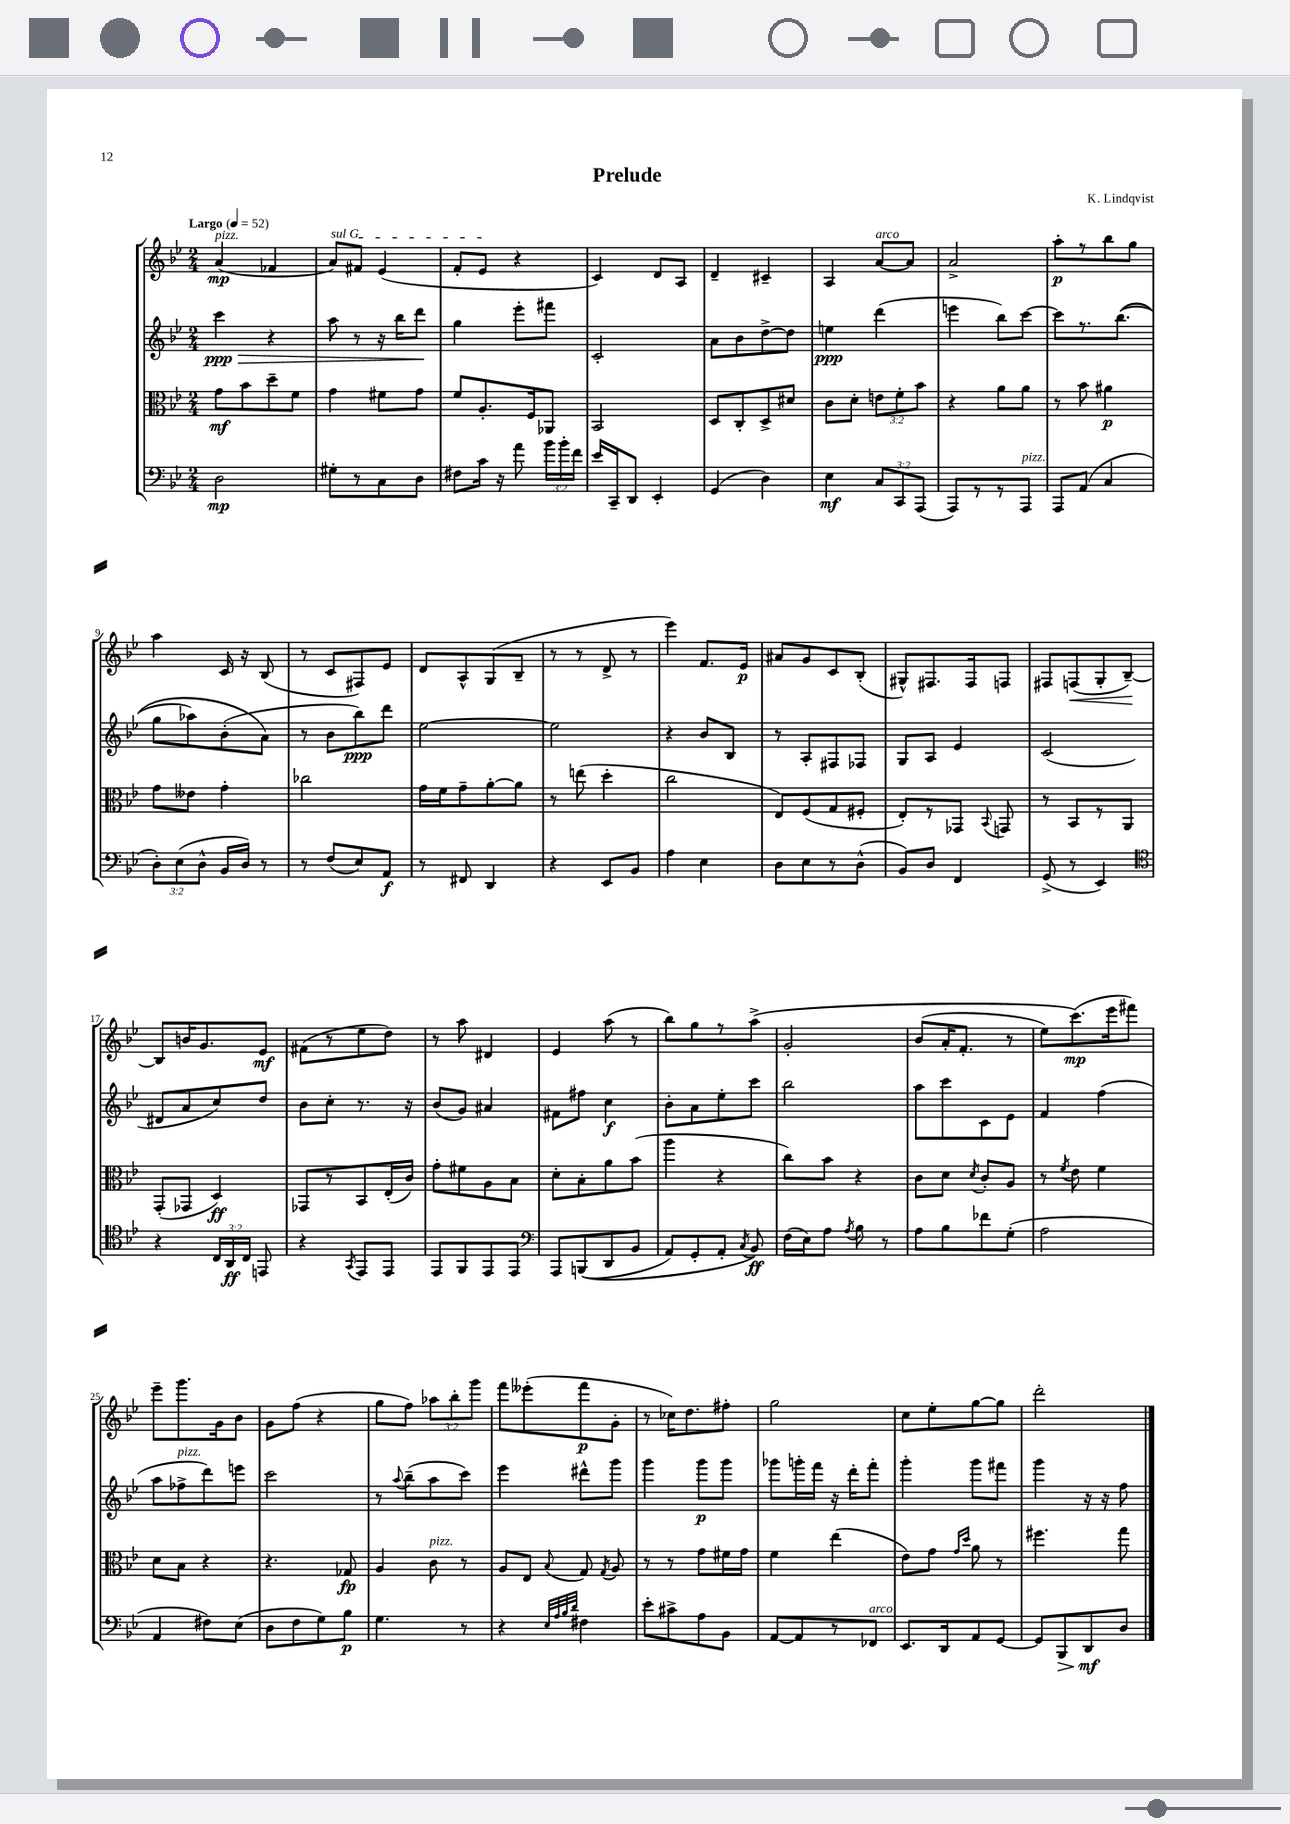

**kern	**kern	**kern	**kern
*staff4	*staff3	*staff2	*staff1
*clefF4	*clefC3	*clefG2	*clefG2
*k[b-e-]	*k[b-e-]	*k[b-e-]	*k[b-e-]
*M2/4	*M2/4	*M2/4	*M2/4
*MM52	*MM52	*MM52	*MM52
2D	8g	4ccc	(4a
.	8b-	.	.
.	8dd~	4r	4f-
.	8f	.	.
=	=	=	=
8G#'	4g	8aa	8a)
8r	.	8r	8f#
8C	8f#	16r	(4e-
.	.	16bb-	.
8D	8g	8ddd	.
=	=	=	=
8F#	8f	4gg	8f'
16c	8.A'	.	8e-
16r	.	.	.
8a	.	8eee-'	4r
.	16F	.	.
24b-	8AA-	8fff#	.
24b-'	.	.	.
24f	.	.	.
=	=	=	=
16e-	2BB-	2c'	4c)
16CC~	.	.	.
8DD	.	.	.
4EE-'	.	.	8d
.	.	.	8A
=	=	=	=
(4GG	8D	8a	4d~
.	8C'	8b-	.
4D)	8D^	[8dd^	4c#~
.	8d#	8dd]	.
=	=	=	=
4E-	8c	4ee	4A
.	8d'	.	.
12C	12e	(4ddd	[8a
12CC	12f'	.	.
.	.	.	8a]
(12AAA	12b-	.	.
=	=	=	=
8AAA)	4r	4eee	2a^
8r	.	.	.
8r	8a	8bb-)	.
8AAA	8a	[8ccc	.
=	=	=	=
8AAA	8r	8ccc]	8aa'
(8AA	8b-	8.r	8r
4C	4a#	.	8bb-
.	.	&((8.bb-	.
.	.	.	8gg
=	=	=	=
12D')	8g	8gg	4aa
(12E-	.	.	.
.	8e--	8aa-)	.
12D^^	.	.	.
16BB-	4g'	(8b-'	16c
16D)	.	.	16r
8r	.	8a&)	(8B-
=	=	=	=
8r	2cc-	8r	8r
(8F	.	8b-	8c
8E-)	.	8bb-)	8F#)
8AA	.	8ddd	8e-
=	=	=	=
8r	16g	[2ee-	8d
.	16f	.	.
8FF#	8g~	.	8A^^
4DD	[8a'	.	(8G
.	8a]	.	8B-~
=	=	=	=
4r	8r	2ee-]	8r
.	(8ee	.	8r
8EE-	4dd'	.	8d^
8BB-	.	.	8r
=	=	=	=
4A	2cc	4r	4eee-)
4E-	.	8b-	8.f
.	.	8B-	.
.	.	.	16e-
=	=	=	=
8D	8E-)	8r	8a#
8E-	(8F	8A'	8g
8r	8G	8F#	8c
(8D^^	8F#'	8F-	(8B-'
=	=	=	=
8BB-)	8E-')	8G	8G#^^)
8D	8r	8A	8.F#
4FF	8GG-	4e-	.
.	.	.	16F#
.	8qqBB-	.	.
.	8GG	.	8F
=	=	=	=
(8GG^	8r	(2c	8F#
8r	8BB-	.	(8F
4EE-)	8r	.	8G'
.	8AA	.	[8B-~)
=	=	=	=
*clefC4	*	*	*
4r	(8GG'	8d#	8B-]
.	8GG-	8a	16b
.	.	.	8.g
24C	4D)	8cc)	.
24AA	.	.	.
24C	.	.	.
8EE	.	8dd	8e-
=	=	=	=
4r	8GG-	8b-	(8f#
.	8r	8cc'	8r
8qGG	.	.	.
8EE-	8BB-	8.r	8ee-
8EE-	(16E-'	.	8dd)
.	16c)	16r	.
=	=	=	=
8EE-	8g'	(8b-	8r
8FF	8f#	8g)	8aa
8EE-	8A	4a#	4d#
8EE-	8B-	.	.
=	=	=	=
*clefF4	*	*	*
8AAA	8d'	8f#	4e-
&((8BBB	8B-'	8ff#	.
8DD	8a	4cc	(8aa
8BB-	(8b-	.	8r
=	=	=	=
8AA)	4aa	8b-'	8bb-)
8GG'	.	8a	8gg
8AA'	4r	8ee-'	8r
8qC	.	.	.
8BB-&)	.	8ccc	&(8aa^
=	=	=	=
(16F	8cc)	2bb-	2g'
16E-)	.	.	.
8A	8b-	.	.
8qA	.	.	.
8B-	4r	.	.
8r	.	.	.
=	=	=	=
8A	8c	8aa	(8b-
8B-	8d	8ccc	16a'
.	.	.	8.f'
.	8qd	.	.
8f-	8c'	8c	.
(8G'	8A	8e-	8r
=	=	=	=
2A	8r	4f	8ee-)
.	8qf	.	.
.	8e-	.	(8.ccc&)
.	4f	(4ff	.
.	.	.	16eee-
.	.	.	8fff#)
=	=	=	=
4AA	8d	8aa	8eee-~
.	8B-	8ff-^	8.ggg
8F#)	4r	8ddd)	.
.	.	.	16g
(8E-	.	8eee	8b-
=	=	=	=
8D	4.r	2ccc	8g
8F	.	.	(8ff
8G)	.	.	4r
8B-	8G-	.	.
=	=	=	=
4.G	4A	8r	8gg
.	.	8qqaa	.
.	.	(8bb-~	8ff)
.	8c	8aa	12aa-
.	.	.	12bb-'
8r	8r	8ccc)	.
.	.	.	12ggg
=	=	=	=
4r	8A	4eee-	8fff
.	8E-	.	(8eee--'
32qqE-	.	.	.
32qqA	.	.	.
32qqB-	.	.	.
32qqd	8qqB-	.	.
4F#	8G	8ddd#^^	8fff
.	8qG	.	.
.	8A	8ggg	8g'
=	=	=	=
8e-'	8r	4ggg	8r
8c#^	8r	.	16cc-)
.	.	.	8.dd
8A	8g	8ggg	.
8BB-	16f#	8ggg	8ff#'
.	16g	.	.
=	=	=	=
[8AA	4f	8ggg-	2gg
8AA]	.	16ggg'	.
.	.	16fff	.
8r	(4ee-	16r	.
.	.	16ddd'	.
8FF-	.	8fff'	.
=	=	=	=
8.EE-	8e-)	4ggg'	8cc
.	8g	.	8ee-'
16DD	.	.	.
.	16qqg	.	.
.	16qqdd	.	.
8AA	8a	8ggg	[8gg
[8GG	8r	8fff#	8gg]
=	=	=	=
8GG]	4.ff#	4ggg	2ddd'
8BBB-	.	.	.
8DD	.	16r	.
.	.	16r	.
8D	8gg	8ff	.
==	==	==	==
*-	*-	*-	*-
